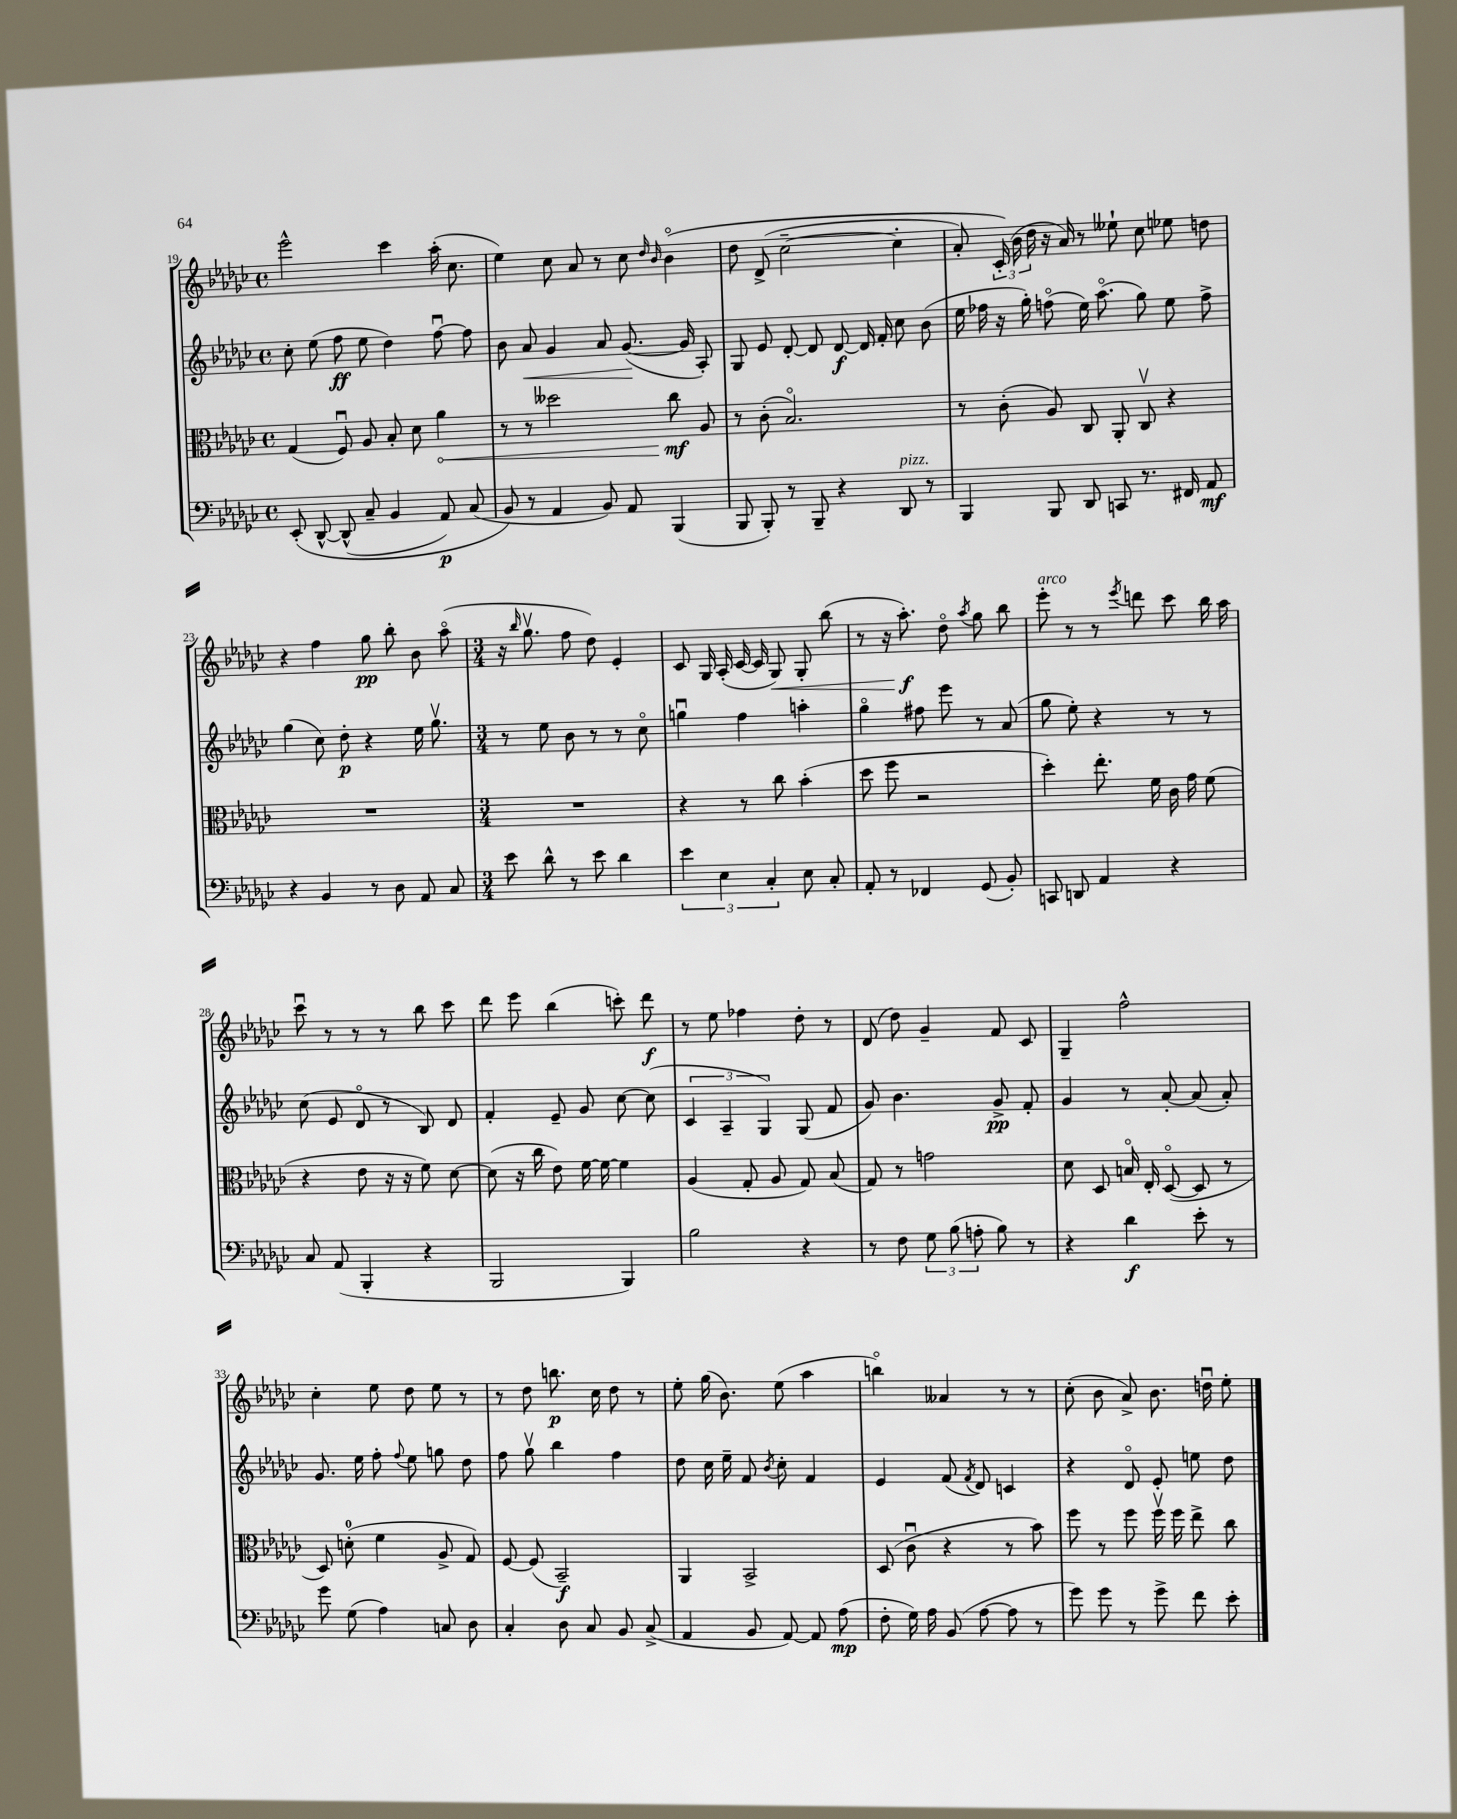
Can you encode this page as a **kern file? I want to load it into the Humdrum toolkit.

**kern	**dynam	**kern	**dynam	**kern	**dynam	**kern	**dynam
*part4	*part4	*part3	*part3	*part2	*part2	*part1	*part1
*staff4	*staff4	*staff3	*staff3	*staff2	*staff2	*staff1	*staff1
*clefF4	*	*clefC3	*	*clefG2	*	*clefG2	*
*k[b-e-a-d-g-c-]	*	*k[b-e-a-d-g-c-]	*	*k[b-e-a-d-g-c-]	*	*k[b-e-a-d-g-c-]	*
*M4/4	*	*M4/4	*	*M4/4	*	*M4/4	*
*met(c)	*	*met(c)	*	*met(c)	*	*met(c)	*
=19	=19	=19	=19	=19	=19	=19	=19
(8EE-'/	.	(4G-/	.	8cc-'\	.	2eee-^^\	.
[8DD-^^/	.	.	.	(8ee-\	.	.	.
(8DD-^^/]	.	8Fu/)	.	8ff\	ff	.	.
8C-~/	.	8A-/	.	8ee-\	.	.	.
4BB-/	.	8B-'/	.	4dd-\)	.	4ccc-\	.
.	.	8d-\	.	.	.	.	.
!	!	!	!LO:HP:b	!	!	!	!
8AA-/)	p	4a-\	<	[8ffu\	.	(16aa-'\	.
.	.	.	.	.	.	8.cc-\	.
(8C-/	.	.	.	8ff\]	.	.	.
=20	=20	=20	=20	=20	=20	=20	=20
8BB-/)	.	8r	.	8b-\	.	4ee-\)	.
!	!	!	!	!	!LO:HP:b	!	!
8r	.	8r	.	8a-/	<	.	.
4AA-/	.	2dd--X\	.	4g-/	.	8cc-\	.
.	.	.	.	.	.	8a-/	.
8BB-/)	.	.	.	8a-/	.	8r	.
8AA-/	.	.	.	([8.g-/	.	8cc-\	.
.	.	.	.	.	.	16qqdd-/	.
.	.	.	.	.	.	16qqb-/	.
(4BBB-/	.	8cc-\	mf	.	.	(4b-\	.
.	.	.	.	16g-/]	[	.	.
.	.	8A-/	[	8A-'/)	.	.	.
=21	=21	=21	=21	=21	=21	=21	=21
8BBB-/	.	8r	.	8G-/	.	8dd-\	.
8BBB-'/)	.	(8c-'\	.	8e-/	.	(8d-^/	.
8r	.	2.B-/)	.	[8d-'/	.	[2cc-~\	.
8BBB-~/	.	.	.	8d-/]	.	.	.
4r	.	.	.	[8d-/	f	.	.
.	.	.	.	16d-/]	.	.	.
.	.	.	.	16f'/	.	.	.
!LO:TX:a:i:t=pizz.	!	!	!	!	!	!	!
8DD-/	.	.	.	8cc-\	.	4cc-'\]	.
8r	.	.	.	(8b-\	.	.	.
=22	=22	=22	=22	=22	=22	=22	=22
4BBB-/	.	8r	.	16ee-\	.	8a-'/)	.
.	.	.	.	16ff-X\	.	.	.
.	.	(8c-'\	.	16r	.	(24c-'/)	.
.	.	.	.	.	.	24b-\	.
.	.	.	.	16gg-'\)	.	.	.
.	.	.	.	.	.	24dd-\	.
8BBB-/	.	8A-/)	.	(8ffn\	.	16r	.
.	.	.	.	.	.	16a-/)	.
8DD-/	.	8C-/	.	16ee-\)	.	8r	.
.	.	.	.	(8.aa-\	.	.	.
8CCn/	.	8AA-'/	.	.	.	8ee--X`\	.
8.r	.	8C-v/	.	8gg-\)	.	8cc-\	.
.	.	4r	.	8ee-\	.	8ee-X\	.
16FF#X/	.	.	.	.	.	.	.
8AA-/	mf	.	.	8ff^\	.	8ddn\	.
!!LO:LB:g=z
=23	=23	=23	=23	=23	=23	=23	=23
4r	.	1r	.	(4gg-\	.	4r	.
4BB-/	.	.	.	8cc-\)	.	4ff\	.
.	.	.	.	8dd-'\	p	.	.
8r	.	.	.	4r	.	8gg-\	pp
8D-\	.	.	.	.	.	8bb-'\	.
8AA-/	.	.	.	16ee-\	.	8b-\	.
.	.	.	.	8.gg-v\	.	.	.
8C-/	.	.	.	.	.	(8aa-\	.
=24	=24	=24	=24	=24	=24	=24	=24
*M3/4	*	*M3/4	*	*M3/4	*	*M3/4	*
8e-\	.	2.r	.	8r	.	16r	.
.	.	.	.	.	.	16qqbb-/	.
.	.	.	.	.	.	8.gg-v\	.
8d-^^\	.	.	.	8ee-\	.	.	.
8r	.	.	.	8b-\	.	8ff\	.
8e-\	.	.	.	8r	.	8dd-\)	.
4d-\	.	.	.	8r	.	4e-'/	.
.	.	.	.	8cc-\	.	.	.
=25	=25	=25	=25	=25	=25	=25	=25
6e-\	.	4r	.	4ggnu\	.	8c-/	.
.	.	.	.	.	.	16G-/	.
6E-\	.	.	.	.	.	.	.
.	.	.	.	.	.	(16A-'/	.
.	.	8r	.	4ff\	.	[16c-/	.
.	.	.	.	.	.	16c-/]	.
6C-'/	.	.	.	.	.	.	.
!	!	!	!	!	!	!	!LO:HP:b
.	.	8cc-\	.	.	.	8G-/)	<
8E-\	.	(4b-'\	.	4aan'\	.	8G-'/	.
8C-'/	.	.	.	.	.	(8bb-\	.
=26	=26	=26	=26	=26	=26	=26	=26
8AA-'/	.	8dd-\	.	4gg-\	.	8r	.
8r	.	8ff\	.	.	.	16r	.
.	.	.	.	.	.	8.aa-'\)	f
4FF-X/	.	2r	.	8ff#X\	.	.	.
.	.	.	.	8eee-\	.	8dd-\	[
.	.	.	.	.	.	8qaa-/	.
(8GG-/	.	.	.	8r	.	8gg-\	.
8BB-'/)	.	.	.	(8a-/	.	8bb-\	.
=27	=27	=27	=27	=27	=27	=27	=27
!	!	!	!	!	!	!LO:TX:a:i:t=arco	!
8CCn/	.	4dd-'\)	.	8gg-\	.	8eee-'\	.
8DDn/	.	.	.	8ee-'\)	.	8r	.
4AA-/	.	8.ee-'\	.	4r	.	8r	.
.	.	.	.	.	.	8qeee-/	.
.	.	.	.	.	.	8dddn\	.
.	.	16f\	.	.	.	.	.
4r	.	16c-\	.	8r	.	8ccc-\	.
.	.	16g-\	.	.	.	.	.
.	.	(8f\	.	8r	.	16bb-\	.
.	.	.	.	.	.	16aa-\	.
!!LO:LB:g=z
=28	=28	=28	=28	=28	=28	=28	=28
8C-/	.	4r	.	(8cc-\	.	8ccc-u\	.
(8AA-/	.	.	.	8e-/	.	8r	.
4BBB-'/	.	8e-\	.	8d-/	.	8r	.
.	.	16r	.	8r	.	8r	.
.	.	16r	.	.	.	.	.
4r	.	8f\)	.	8B-/)	.	8bb-\	.
.	.	[8d-\	.	8d-/	.	8ccc-\	.
=29	=29	=29	=29	=29	=29	=29	=29
2BBB-/	.	(8d-\]	.	4f'/	.	8ddd-\	.
.	.	16r	.	.	.	8eee-\	.
.	.	16cc-\	.	.	.	.	.
.	.	8e-\)	.	8e-~/	.	(4bb-\	.
.	.	[16f\	.	8g-/	.	.	.
.	.	16f\_	.	.	.	.	.
4BBB-/)	.	4f\]	.	[8cc-\	.	8cccn'\)	.
.	.	.	.	(8cc-\]	.	8ddd-\	f
=30	=30	=30	=30	=30	=30	=30	=30
2B-\	.	(4A-/	.	6c-/	.	8r	.
.	.	.	.	.	.	8ee-\	.
.	.	.	.	6A-~/	.	.	.
.	.	8G-'/	.	.	.	4ff-X\	.
.	.	.	.	6G-/)	.	.	.
.	.	8A-/	.	.	.	.	.
4r	.	8G-/)	.	(8G-/	.	8dd-'\	.
.	.	(8B-/	.	8f/	.	8r	.
=31	=31	=31	=31	=31	=31	=31	=31
8r	.	8G-/)	.	8g-/)	.	(8d-/	.
8F\	.	8r	.	4.b-\	.	8dd-\)	.
12G-\	.	2gn\	.	.	.	4g-~/	.
(12B-\	.	.	.	.	.	.	.
12An'\	.	.	.	.	.	.	.
8B-\)	.	.	.	8g-^/	pp	8f/	.
8r	.	.	.	8f'/	.	8c-/	.
=32	=32	=32	=32	=32	=32	=32	=32
4r	.	8d-\	.	4g-/	.	4G-~/	.
.	.	8D-/	.	.	.	.	.
4d-\	f	16Bn/	.	8r	.	2ff^^\	.
.	.	16E-'/	.	.	.	.	.
.	.	([8D-/	.	[8a-'/	.	.	.
8e-'\	.	8D-/]	.	(8a-/]	.	.	.
8r	.	8r	.	8a-'/)	.	.	.
!!LO:LB:g=z
=33	=33	=33	=33	=33	=33	=33	=33
8g-\	.	8D-/)	.	8.g-/	.	4cc-'\	.
(8G-\	.	(8dn'\	.	.	.	.	.
.	.	.	.	16ee-\	.	.	.
4A-\)	.	4f\	.	8ff'\	.	8ee-\	.
.	.	.	.	8qqff/	.	.	.
.	.	.	.	8ee-\	.	8dd-\	.
8Cn/	.	8A-^/	.	8ggn\	.	8ee-\	.
8D-\	.	8G-/)	.	8dd-\	.	8r	.
=34	=34	=34	=34	=34	=34	=34	=34
4C-'/	.	[8F/	.	8ff\	.	8r	.
.	.	(8F/]	.	8gg-v\	.	8dd-\	.
8D-\	.	2BB-~/)	f	4bb-\	.	8.bbn\	p
8C-/	.	.	.	.	.	.	.
.	.	.	.	.	.	16cc-\	.
8BB-/	.	.	.	4ff\	.	8dd-\	.
(8C-^/	.	.	.	.	.	8r	.
=35	=35	=35	=35	=35	=35	=35	=35
4AA-/	.	4AA-/	.	8dd-\	.	8ee-'\	.
.	.	.	.	16cc-\	.	(16gg-\	.
.	.	.	.	16ee-~\	.	8.b-\)	.
8BB-/	.	2BB-^/	.	8f/	.	.	.
.	.	.	.	8qb-/	.	.	.
[8AA-/)	.	.	.	8cc-'\	.	(8ee-\	.
8AA-/]	.	.	.	4f/	.	4aa-\	.
(8A-\	mp	.	.	.	.	.	.
=36	=36	=36	=36	=36	=36	=36	=36
8F'\	.	(8D-/	.	4e-/	.	4bbn\)	.
16G-\)	.	8c-u\	.	.	.	.	.
16A-\	.	.	.	.	.	.	.
(8BB-/	.	4r	.	(8f/	.	4a--X/	.
.	.	.	.	8qf/	.	.	.
[8A-\	.	.	.	8d-/)	.	.	.
8A-\]	.	8r	.	4cn/	.	8r	.
8r	.	8b-\)	.	.	.	8r	.
=37	=37	=37	=37	=37	=37	=37	=37
8g-\)	.	8ff\	.	4r	.	(8cc-'\	.
8g-\	.	8r	.	.	.	8b-\	.
8r	.	8ff\	.	8d-/	.	8a-^/)	.
8g-^\	.	16ffv\	.	8e-'/	.	8.b-\	.
.	.	16ff\	.	.	.	.	.
8f\	.	8ee-^\	.	8een\	.	.	.
.	.	.	.	.	.	16ddnu\	.
8e-'\	.	8cc-\	.	8dd-\	.	8ee-'\	.
==	==	==	==	==	==	==	==
*-	*-	*-	*-	*-	*-	*-	*-
